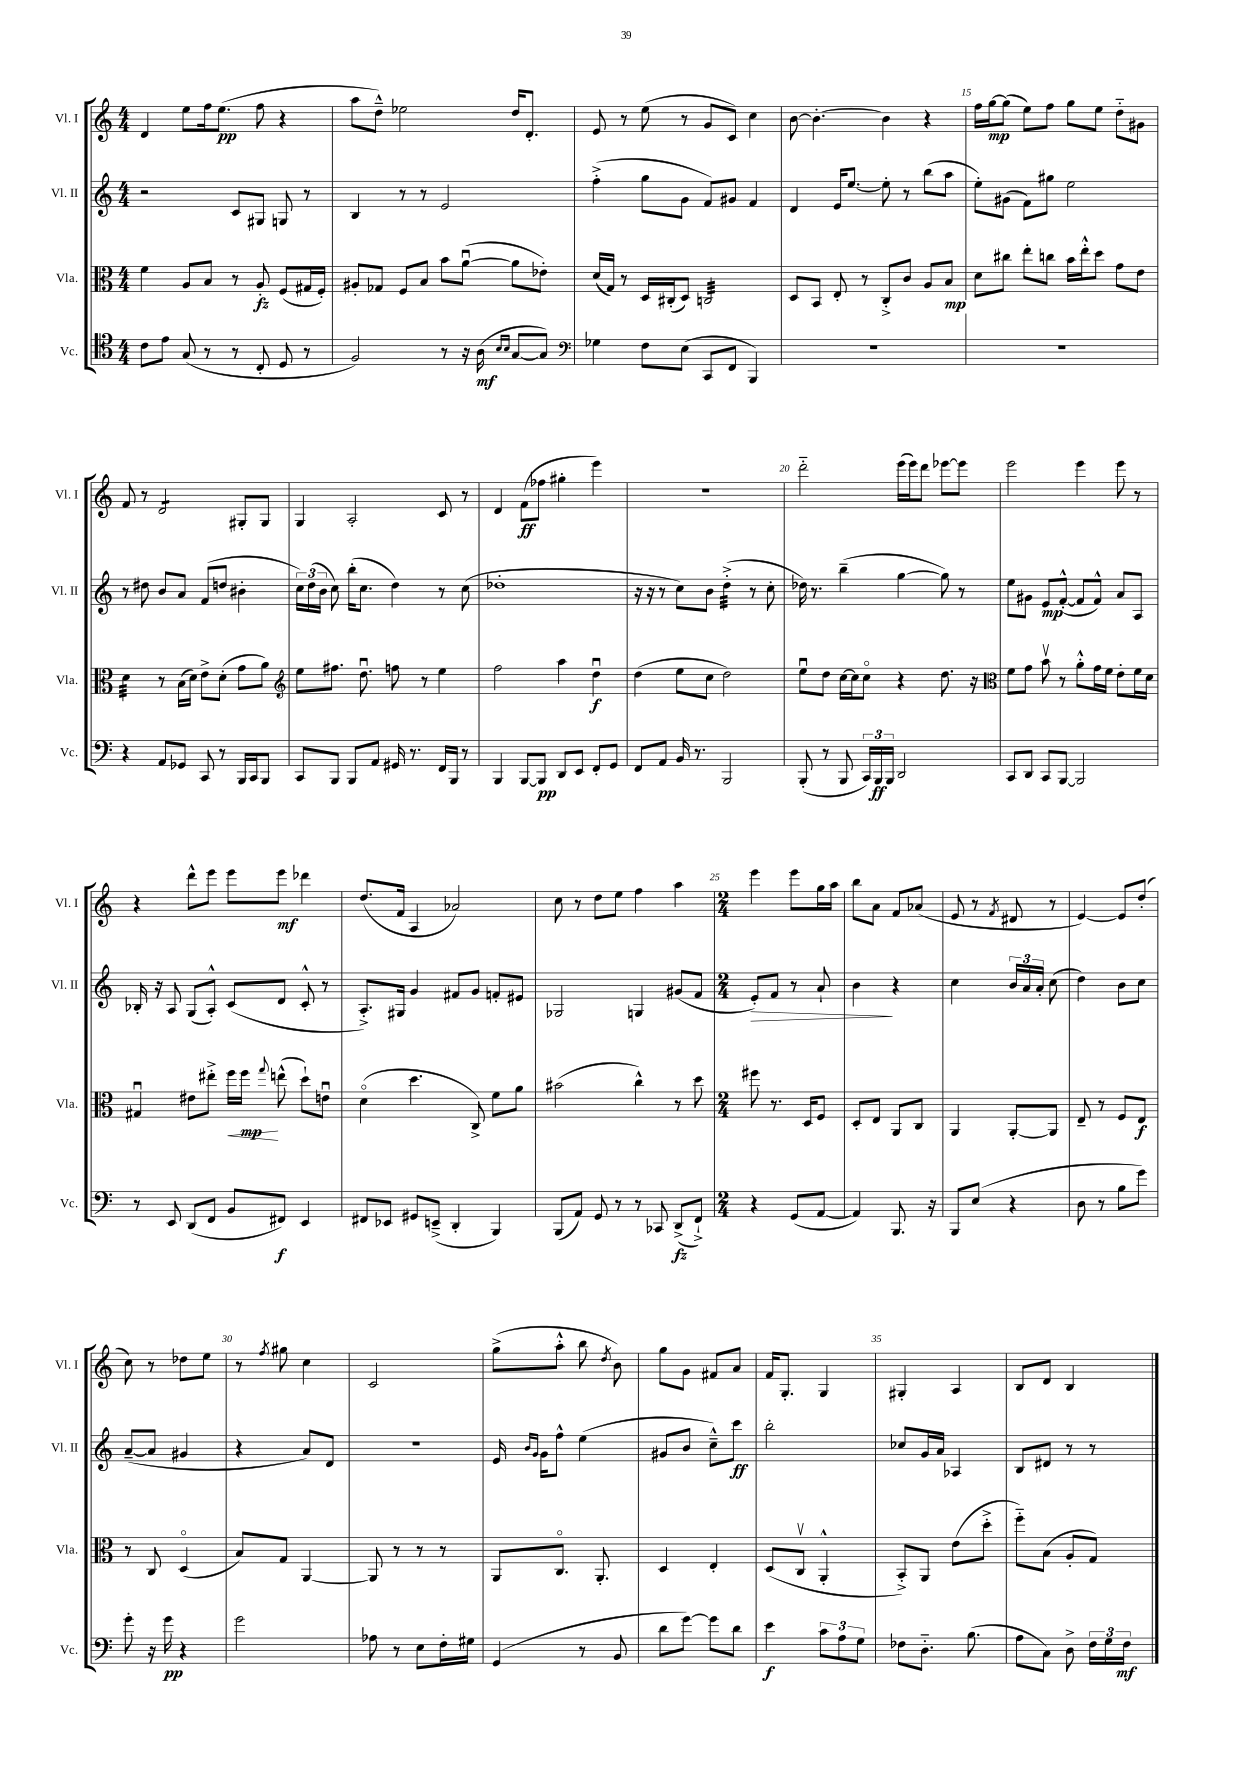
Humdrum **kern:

**kern	**kern	**kern	**kern
*staff4	*staff3	*staff2	*staff1
*clefC4	*clefC3	*clefG2	*clefG2
*k[]	*k[]	*k[]	*k[]
*M4/4	*M4/4	*M4/4	*M4/4
8c\L	4f\	2r	4d/
8e\J	.	.	.
(8G/	8A/L	.	8ee\L
8r	8B/J	.	16ff\k
.	.	.	(8.ee\J
8r	8r	8c/L	.
8C'/	8A'/	8G#/J	8ff\
8D/	(8F/L	8G/	4r
8r	16G#/L	8r	.
.	16F'/JJ)	.	.
=	=	=	=
2F/)	8A#'/L	4B/	8aa\L
.	8G-/J	.	8dd~^^\J)
.	8F/L	8r	2ee-\
.	8B/J	8r	.
8r	8b\L	2e/	.
16r	([8au\J	.	.
(16A\	.	.	.
16qqB/LL	.	.	.
16qqB/JJ	.	.	.
[8G/L	8a\]L	.	16dd/LK
.	.	.	8.d'/J
8G/]J)	8e-'\J)	.	.
=	=	=	=
*clefF4	*	*	*
4G-\	(16d/LL	(4ff'^\	8e/
.	16G/JJ)	.	.
.	8r	.	8r
8F\L	16D/LL	8gg\L	(8ee\
.	(16C#'/J	.	.
(8E\J	8D/J)	8g\J	8r
8CC/L	2C/	8f/L)	8g/L
8FF/J	.	8g#/J	8c/J)
4BBB/)	.	4f/	4cc\
=	=	=	=
1r	8D/L	4d/	[8b\
.	8BB/J	.	4.b'\_
.	8E'/	16e/LK	.
.	.	[8.ee/J	.
.	8r	.	.
.	8C'^/L	8ee'\]	4b\]
.	8c/J	8r	.
.	8A/L	(8bb\L	4r
.	8B/J	8aa\J	.
=	=	=	=
1r	8d\L	8ee'\L)	16ff\LL
.	.	.	[16gg\J
.	8cc#\J	(8g#\J	(8gg\]J
.	8ee'\L	8f\L)	8ee\L)
.	8cc\J	8gg#\J	8ff\J
.	16b\LL	2ee\	8gg\L
.	16ee'^^\J	.	.
.	8dd\J	.	8ee\J
.	8g\L	.	8dd'~\L
.	8e\J	.	8g#\J
=	=	=	=
4r	4d\	8r	8f/
.	.	8dd#\	8r
8AA/L	8r	8b/L	2d/
8GG-/J	(16B\LL	8a/J	.
.	16d\JJ)	.	.
8CC/	8e^\L	(8f/L	.
8r	(8d'\J	8dd/J	.
16BBB/LL	8g\L	4b#'\	8G#'/L
16CC/J	.	.	.
8BBB/J	8a\J)	.	8G#/J
=	=	=	=
*	*clefG2	*	*
8CC/L	8ee\L	24cc\LL)	4G/
.	.	(24dd\	.
.	.	24b\JJ	.
8BBB/J	8.ff#\J	8cc\)	.
8BBB/L	.	(16bb'\LK	2A'/
.	8.ddu\	8.cc\J	.
8AA/J	.	.	.
16GG#/	8ff\	4dd\)	.
8.r	.	.	.
.	8r	.	.
16FF/LL	4ee\	8r	8c/
16BBB/JJ	.	.	.
8r	.	(8cc\	8r
=	=	=	=
4BBB/	2ff\	1dd-'	4d/
[8BBB/L	.	.	(8f\L
8BBB/]J	.	.	8ff-\J
8DD/L	4aa\	.	4gg#'\
8EE/J	.	.	.
8FF'/L	4ddu\	.	4eee\)
8GG/J	.	.	.
=	=	=	=
8FF/L	(4dd\	16r	1r
.	.	16r	.
8AA/J	.	8r	.
16BB/	8ee\L	8cc\L)	.
8.r	.	.	.
.	8cc\J	8b\J	.
2BBB/	2dd\)	(4dd'^\	.
.	.	8r	.
.	.	8cc'\	.
=	=	=	=
(8BBB'/	8eeu\L	16dd-\)	2ddd'~\
.	.	8.r	.
8r	8dd\J	.	.
8BBB/	[16cc\LL	(4bb~\	.
.	16cc\]J	.	.
24CC/LL)	8cco\J	.	.
24BBB/	.	.	.
24BBB/JJ	.	.	.
2DD/	4r	[4gg\	(16eee\LL
.	.	.	16eee\J)
.	.	.	8ddd\J
.	8.dd\	8gg\])	[8eee-\L
.	.	8r	8eee-\]J
.	16r	.	.
=	=	=	=
*	*clefC3	*	*
8CC/L	8f\L	8ee\L	2eee\
8DD/J	8g\J	8g#\J	.
8CC/L	8bv\	8e/L	.
[8BBB/J	8r	([8f'^^/J	.
2BBB/]	8a'^^\L	8f/]L	4eee\
.	16g\L	8f^^/J)	.
.	16f\JJ	.	.
.	8e'\L	8a/L	8eee\
.	16f\L	8A/J	8r
.	16d\JJ	.	.
=	=	=	=
8r	4G#u/	16B-'/	4r
.	.	16r	.
8EE/	.	8A/	.
(8DD/L	8e#\L	(8G/L	8ddd^^\L
8FF/J	8ee#'^\J	8A'^^/J)	8eee\J
8BB/L	16ff\LL	(8c/L	8eee\L
.	16ff\JJ	.	.
.	8qqgg/	.	.
8FF#/J)	(8ee^^\	8d/J	8eee\J
4EE/	8dd`\L)	8c'^^/	4ddd-\
.	8eu\J	8r	.
=	=	=	=
8FF#/L	(4do\	8.A'^/L)	(8.dd/L
8EE-/J	.	.	.
.	.	16G#/Jk	16f/Jk
8GG#/L	4.dd\	4g/	4A/
(8EE~^/J	.	.	.
4DD'/	.	8f#/L	2a-/)
.	8C^/)	8g/J	.
4BBB/)	8f\L	8f'/L	.
.	8a\J	8e#/J	.
=	=	=	=
(8BBB/L	(2b#\	2G-/	8cc\
8AA/J)	.	.	8r
8GG/	.	.	8dd\L
8r	.	.	8ee\J
8r	4cc^^\)	4G/	4ff\
8CC-/	.	.	.
(8DD^/L	8r	(8g#/L	4aa\
8FF`^/J)	8dd\	8f/J	.
=	=	=	=
*M2/4	*M2/4	*M2/4	*M2/4
4r	8ff#\	8e'/L)	4eee\
.	8.r	8f/J	.
(8GG/L	.	8r	8eee\L
.	16D/LK	.	.
[8AA/J	8F/J	8a`/	16gg\L
.	.	.	16aa\JJ
=	=	=	=
4AA/])	8D'/L	4b\	8bb\L
.	8E/J	.	8a\J
8.BBB/	8AA/L	4r	8f/L
.	8C/J	.	(8a-/J
16r	.	.	.
=	=	=	=
8BBB/L	4AA/	4cc\	8e/
(8E/J	.	.	8r
.	.	.	8qf/
4r	[8AA'/L	24b/LL	8d#/
.	.	24a/	.
.	.	24a'/JJ	.
.	8AA/]J	(8cc\	8r
=	=	=	=
8D\	8E~/	4dd\)	[4e/)
8r	8r	.	.
8B\L	8F/L	8b\L	8e/]L
8g\J)	8E/J	8cc\J	(8dd'/J
=	=	=	=
8g'\	8r	([8a~/L	8cc\)
16r	8C/	8a/]J	8r
16g\	.	.	.
4r	(4Do/	4g#/	8dd-\L
.	.	.	8ee\J
=	=	=	=
2g\	8B/L)	4r	8r
.	.	.	8qff/
.	8G/J	.	8gg#\
.	[4AA/	8a/L)	4cc\
.	.	8d/J	.
=	=	=	=
8A-\	8AA/]	2r	2c/
8r	8r	.	.
8E\L	8r	.	.
16F'\L	8r	.	.
16G#\JJ	.	.	.
=	=	=	=
(4GG/	8AA/L	16e/	(8gg^\L
.	.	16qqb/LL	.
.	.	16qqg/JJ	.
.	.	16g\LK	.
.	8.Co/J	8ff^^\J	8aa'^^\J
8r	.	(4ee\	8bb\
.	8.AA'/	.	.
.	.	.	8qdd/
8BB/	.	.	8b\)
=	=	=	=
8d\L	4D/	8g#/L	8gg\L
[8g\J)	.	8b/J	8g\J
8g\]L	4E'/	8cc~^^\L)	8f#/L
8d\J	.	8ccc\J	8a/J
=	=	=	=
4e\	(8D/L	2bb'\	16f/LK
.	.	.	8.G'/J
.	8Cv/J	.	.
12c\L	4AA'^^/	.	4G/
12A\	.	.	.
12G\J	.	.	.
=	=	=	=
8F-\L	8BB'^/L)	8cc-/L	4G#'/
8.D'~\J	8AA/J	16g/L	.
.	.	16a/JJ	.
.	(8e\L	4A-/	4A/
(8.B\	.	.	.
.	8dd'^\J	.	.
=	=	=	=
8A\L	8ff'~\L)	8B/L	8B/L
8C\J)	(8B\J	8d#/J	8d/J
8D^\	8A'/L	8r	4B/
24F\LL	8G/J)	8r	.
24G\	.	.	.
24F\JJ	.	.	.
==	==	==	==
*-	*-	*-	*-
